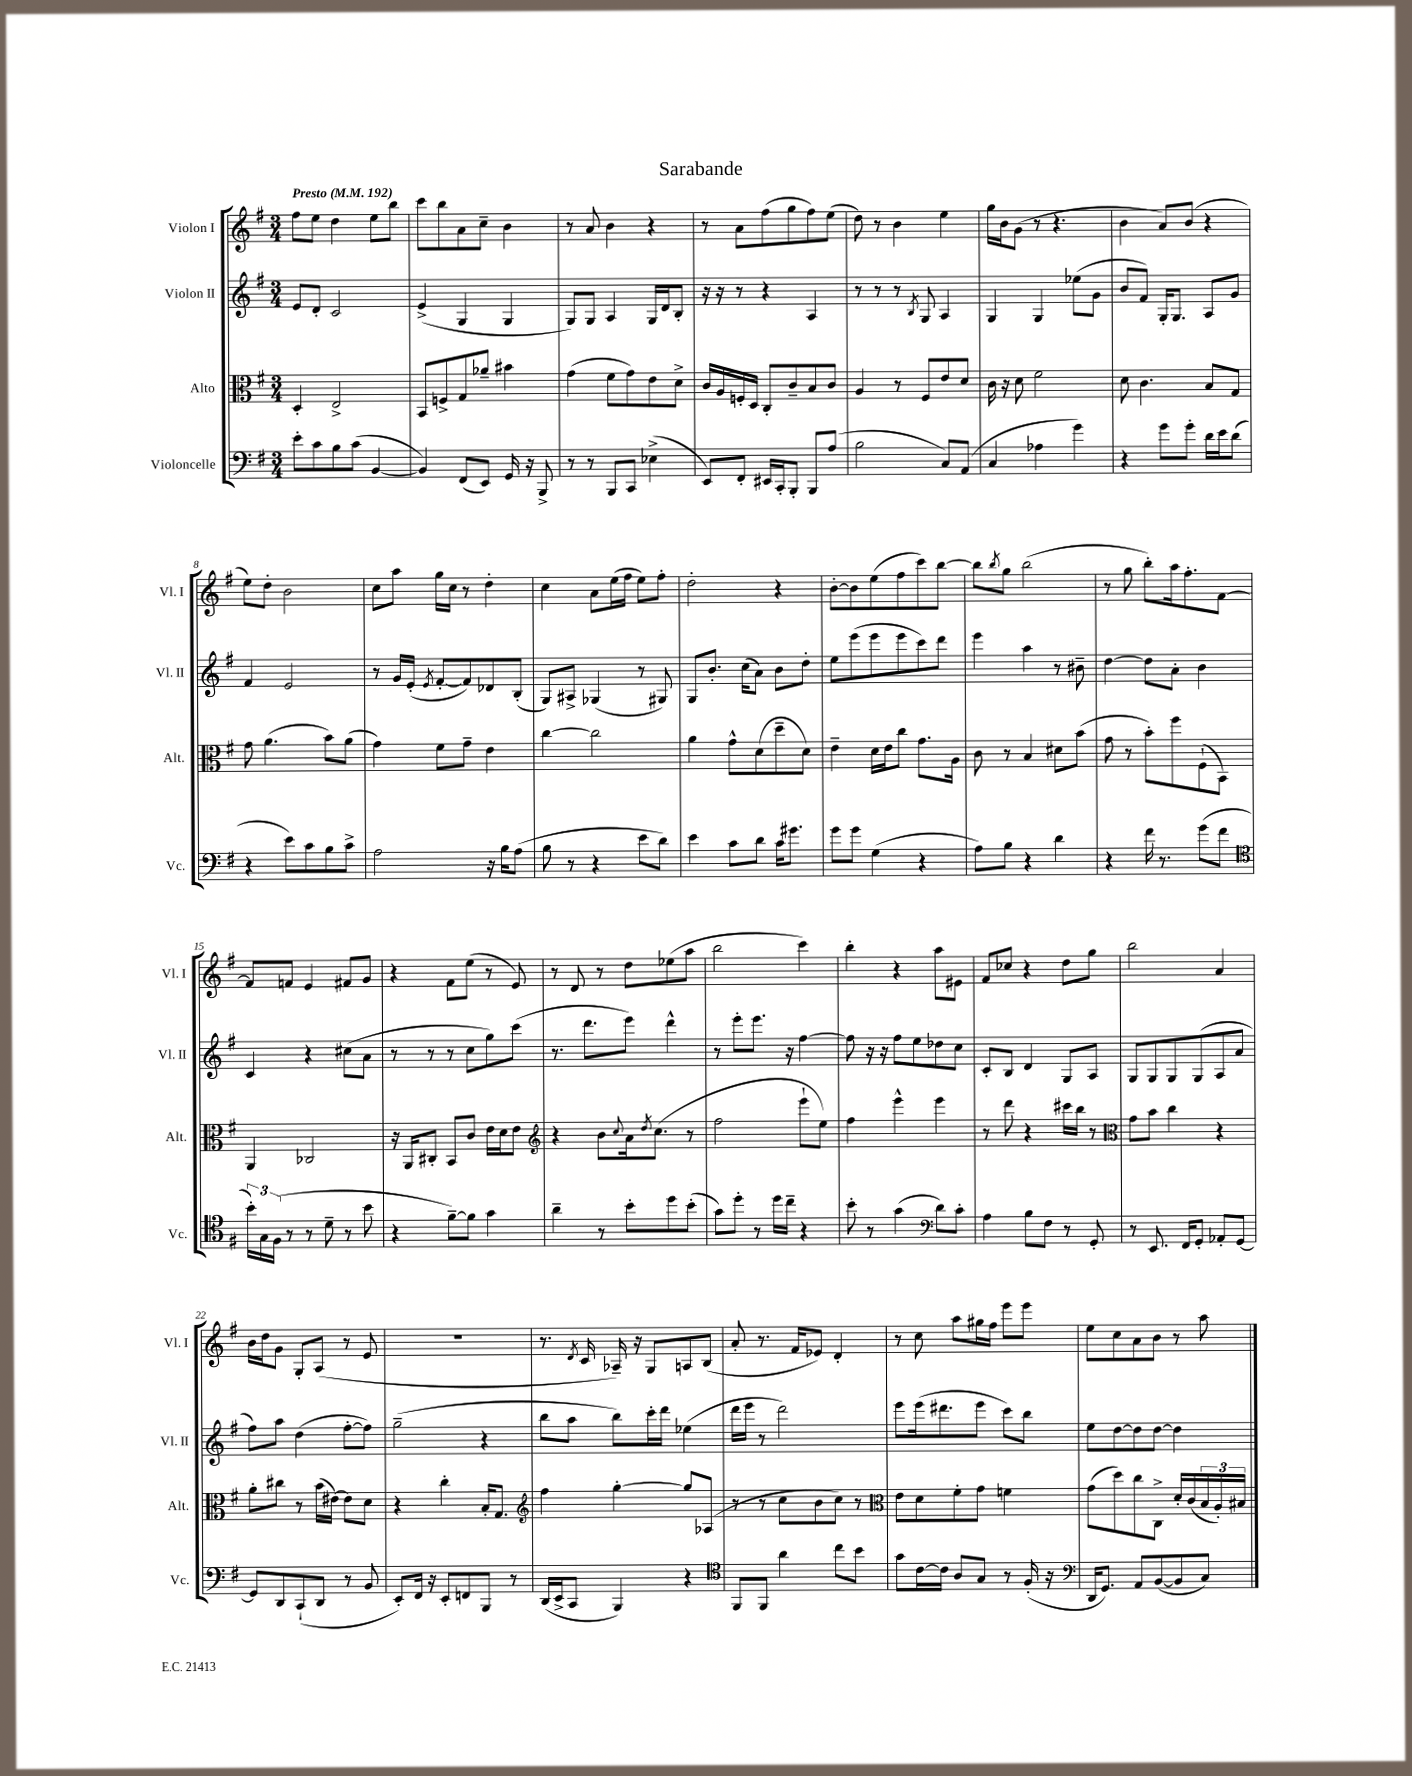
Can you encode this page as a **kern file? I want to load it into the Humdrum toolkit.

**kern	**kern	**kern	**kern
*staff4	*staff3	*staff2	*staff1
*clefF4	*clefC3	*clefG2	*clefG2
*k[f#]	*k[f#]	*k[f#]	*k[f#]
*M3/4	*M3/4	*M3/4	*M3/4
*MM192	*MM192	*MM192	*MM192
8e'	4D'	8e	8ff#
8c	.	8d'	8ee
8B	2E^	2c	4dd
(8c	.	.	.
[4BB	.	.	8ee
.	.	.	8bb
=	=	=	=
4BB])	8BB	(4e^	8ccc
.	8F^	.	8bb
(8FF#	8G	4G	8a
8EE)	8a-~	.	8cc~
16GG	4b#	4G	4b
16r	.	.	.
8BBB^	.	.	.
=	=	=	=
8r	(4g	8G)	8r
8r	.	8G	8a
8BBB	8f#	4A	4b
8CC	8g)	.	.
(4E-^	8e	16G	4r
.	.	16d	.
.	8d^	8B'	.
=	=	=	=
8EE)	16c	16r	8r
.	16A	16r	.
8FF#'	16F'	8r	8a
.	16D	.	.
16EE#	8C'	4r	(8ff#
16CC'	.	.	.
8BBB'	8c~	.	8gg
8BBB	8B	4A	8ff#)
(8A	8c	.	(8ee
=	=	=	=
2B	4A	8r	8dd)
.	.	8r	8r
.	8r	8r	4b
.	.	8qB	.
.	8F#	8G	.
8C)	8e	4A	4ee
(8AA	8d	.	.
=	=	=	=
4C	16c	4G	16gg
.	16r	.	16b
.	8d	.	(8g
4A-	2f#	4G	8r
.	.	.	4.r
4g)	.	(8ee-	.
.	.	8g	.
=	=	=	=
4r	8d	8b	4b
.	4.c	8f#)	.
8g	.	16G'	8a)
.	.	8.G	.
8g'	.	.	(8b
16d	8B	8A	4r
16e	.	.	.
(8d	8G	8g	.
=	=	=	=
4r	8g	4f#	8ee)
.	(4.a	.	8dd'
8e)	.	2e	2b
8c	.	.	.
8B	8b)	.	.
8c^	(8a	.	.
=	=	=	=
2A	4g)	8r	8cc
.	.	16g	8aa
.	.	(16e'	.
.	.	8qe	.
.	8f#	[8f#'	16gg
.	.	.	16cc
.	8g~	8f#])	8r
16r	4e	8d-	4dd'
16B	.	.	.
(8A	.	(8B'	.
=	=	=	=
8B	[4cc	8G)	4cc
8r	.	8A#^	.
4r	2cc]	(4G-	8a
.	.	.	(16ee
.	.	.	16ff#
8e	.	8r	8ee)
8d)	.	8G#)	8ff#'
=	=	=	=
4e	4a	8G	2dd'
.	.	8.b'	.
8c	8g^^	.	.
.	.	(16cc	.
8d	(8d	8a)	.
16c	8dd~	8b	4r
8.g#	.	.	.
.	8d)	8dd'	.
=	=	=	=
8g	4e~	8ee	[8b'
8g	.	(8eee	8b]
(4G	16d	8eee	(8ee
.	16e	.	.
.	8cc	8eee	8ff#
4r	8.g	8ccc)	8ccc)
.	.	8ddd	[8bb
.	16A	.	.
=	=	=	=
8A)	8c	4eee	8bb]
.	.	.	8qbb
8B	8r	.	8gg
4r	4B	4aa	(2bb
4d	8d#	8r	.
.	(8b	8b#~	.
=	=	=	=
4r	8g	[4dd	8r
.	8r	.	8gg
16f#	8b')	8dd]	8bb')
8.r	.	.	.
.	8ff#	8a'	16aa
.	.	.	8.ff#'
(8g	(8F#`	4b	.
8f#	8BB)	.	[8f#
=	=	=	=
*clefC4	*	*	*
24b')	4AA	4c	8f#]
24G	.	.	.
(24F#	.	.	.
8r	.	.	8f
8r	2C-	4r	4e
8d~	.	.	.
8r	.	(8cc#	8f#
8b	.	8a	8g
=	=	=	=
4r	16r	8r	4r
.	16AA	.	.
.	8C#'	8r	.
[8f#~)	8BB	8r	8f#
8f#]	8c	8cc	(8ee
4g	16e	8gg)	8r
.	16d	.	.
.	8e	(8ccc	8e)
=	=	=	=
*	*clefG2	*	*
4a~	4r	8.r	8r
.	.	.	8d
.	.	8.ddd	.
8r	8b	.	8r
.	8qqcc	.	.
8b'	16a	8eee)	8dd
.	8qdd	.	.
.	(8.cc	.	.
8dd	.	4ddd^^	(8ee-
(8b'	8r	.	8aa
=	=	=	=
8g)	2ff#	8r	2bb
8dd'	.	8eee'	.
8r	.	8.eee	.
16dd	.	.	.
16cc~	.	16r	.
4r	8eee`	[4ff#	4ccc)
.	8ee)	.	.
=	=	=	=
8b'	4ff#	8ff#]	4bb'
8r	.	16r	.
.	.	16r	.
(4g	4eee^^	8ff#	4r
.	.	8ee	.
*clefF4	*	*	*
8d)	4eee	8dd-	8aa
8c'	.	8cc	8e#
=	=	=	=
4A	8r	8c'	8f#
.	8ddd	8B	8cc-
8B	4r	4d	4r
8F#	.	.	.
8r	16ccc#	8G	8dd
.	16bb	.	.
8GG'	8r	8A	8gg
=	=	=	=
*	*clefC3	*	*
8r	8g	8G	2bb
8.EE	8b	8G	.
.	4cc	8G	.
16FF#	.	.	.
8GG'	.	(8G	.
8AA-'	4r	8A	4a
[8GG	.	8a	.
=	=	=	=
8GG]	8a'	8ff#)	16b
.	.	.	16dd
8DD	8cc#	8aa	8g
(8CC`	8r	(4dd	8G'
8DD	(16b	.	(8A
.	[16e#)	.	.
8r	8e#]	[8ff#'	8r
8BB	8d	8ff#])	8e
=	=	=	=
8EE')	4r	(2gg~	2.r
16FF#	.	.	.
16r	.	.	.
8EE'	4cc'	.	.
8FF	.	.	.
8BBB	16B'	4r	.
.	8.G	.	.
8r	.	.	.
=	=	=	=
*	*clefG2	*	*
(16DD	4ff#	8bb	8.r
16EE^	.	.	.
8CC	.	8aa	.
.	.	.	8qd
.	.	.	16c
4BBB)	[4gg'	8bb)	16A-~)
.	.	.	16r
.	.	16ccc'	8G
.	.	16ddd	.
4r	8gg]	(4ee-	8A
.	(8A-	.	(8B
=	=	=	=
*clefC4	*	*	*
8FF#	8r	16ddd	8a'
.	.	16eee	.
8FF#	8r	8r	8.r
4a	8cc	2ddd)	.
.	.	.	16f#
.	8b	.	8e-)
8cc	8cc)	.	4d'
8b	8r	.	.
=	=	=	=
*	*clefC3	*	*
8g	8e	8eee	8r
[16c	8d	(16eee	8cc
16c]	.	8.ddd#	.
8A	8f#'	.	8aa
8G	8g	8eee	16gg#
.	.	.	16ff#
8r	4f	8ccc)	8eee
(16F#'	.	8bb	8eee
16r	.	.	.
=	=	=	=
*clefF4	*	*	*
16DD	(8g	8ee	8ee
8.GG)	.	.	.
.	8dd)	[8dd	8cc
8AA	8cc	8dd]	8a
([8BB	8C^	[8dd	8b
8BB]	16d'	4dd]	8r
.	(16c	.	.
8C)	24B	.	8aa
.	24A')	.	.
.	24B#	.	.
==	==	==	==
*-	*-	*-	*-
